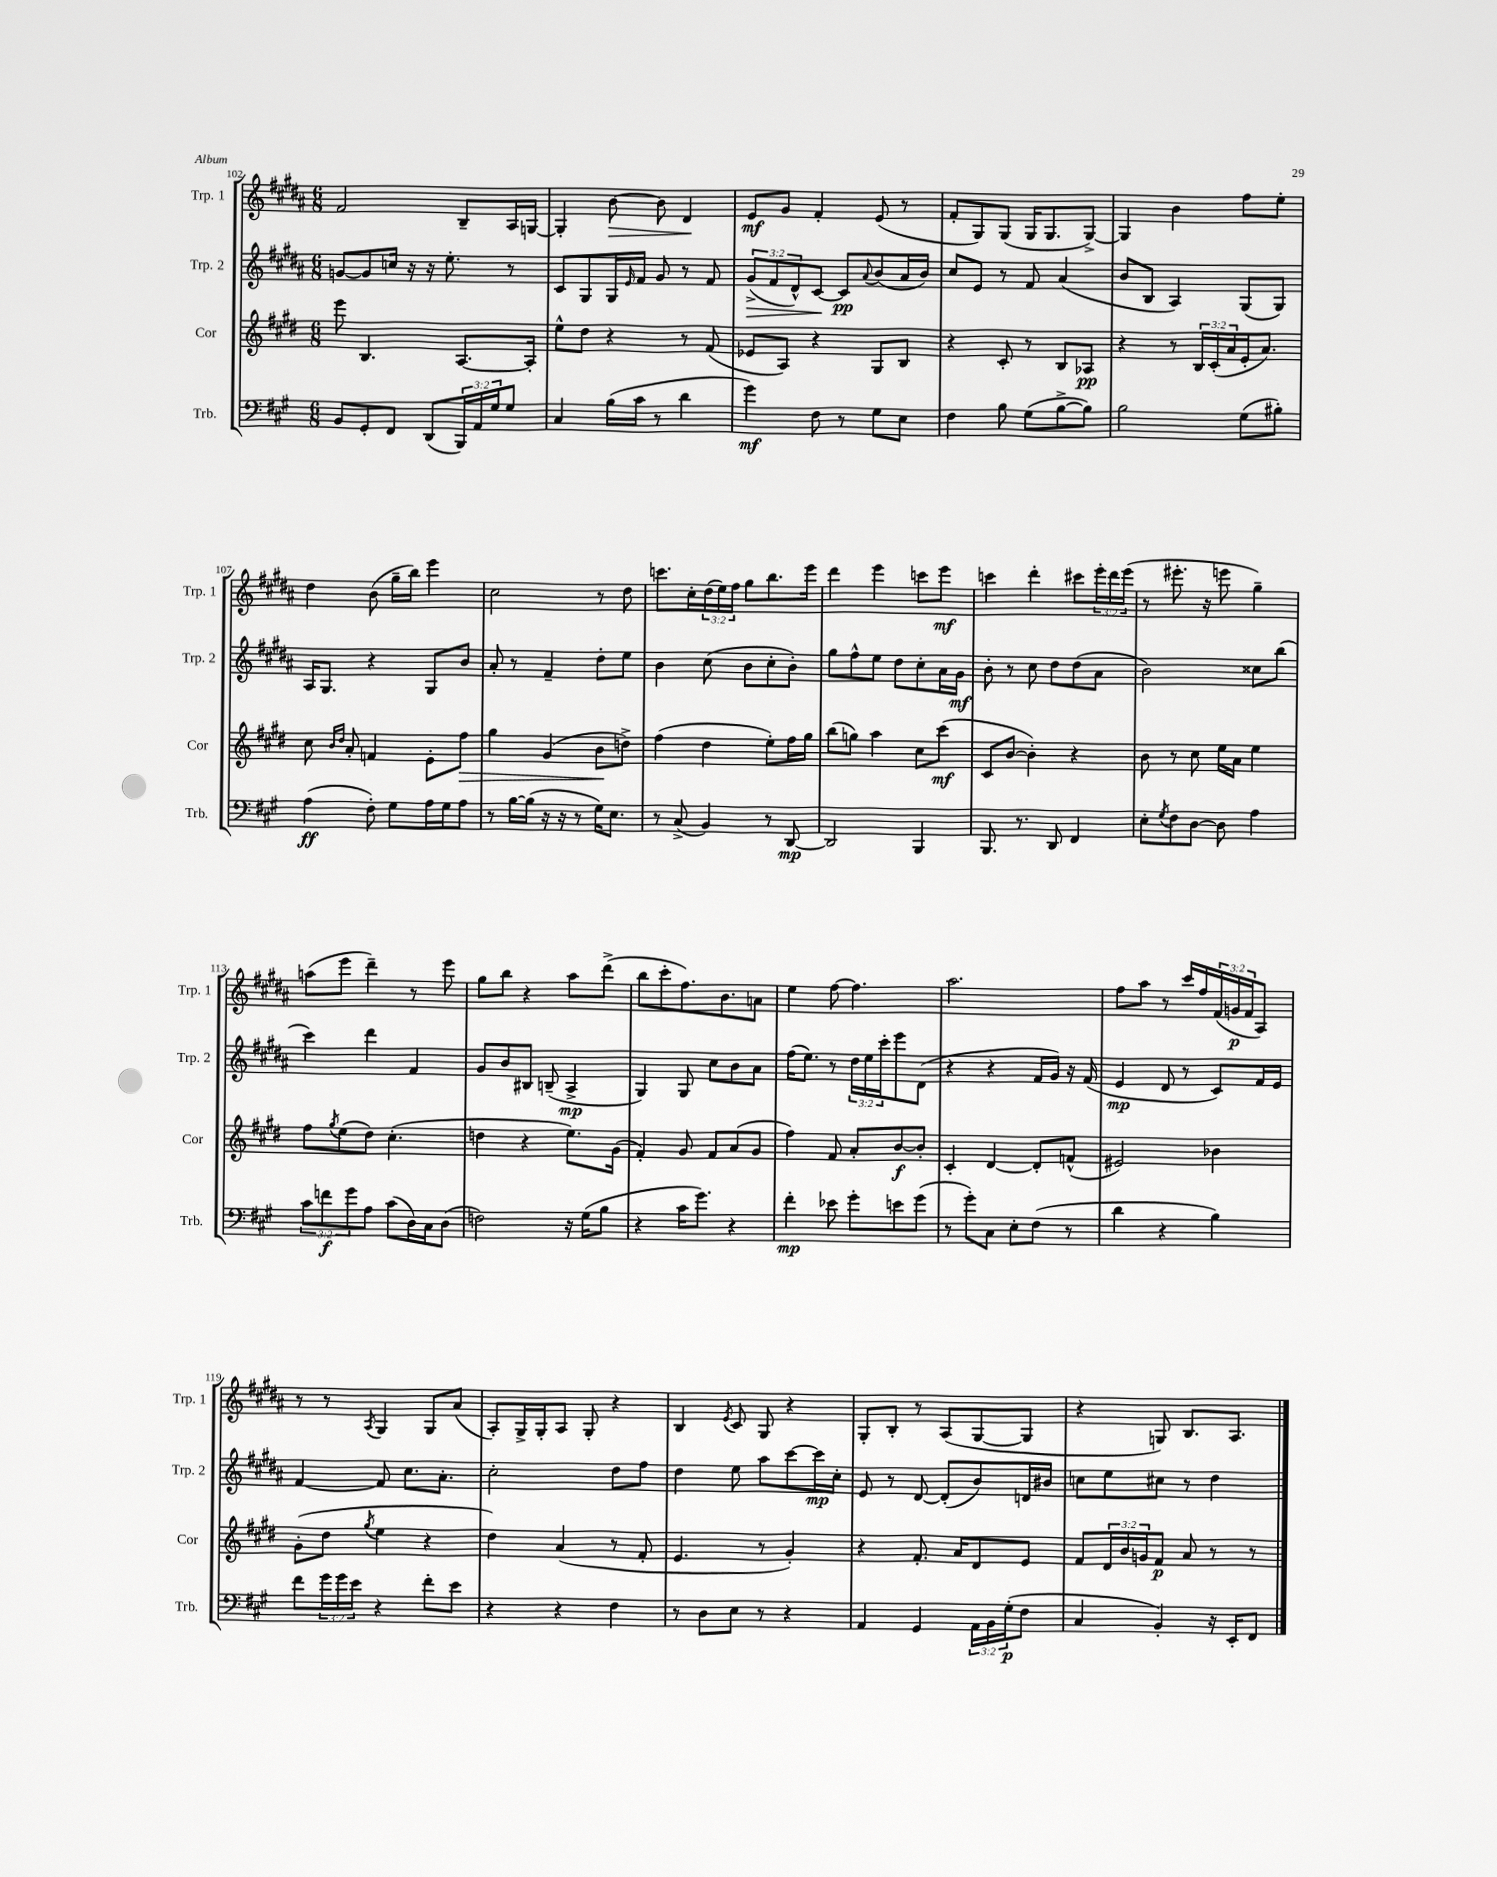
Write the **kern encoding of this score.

**kern	**dynam	**kern	**dynam	**kern	**dynam	**kern	**dynam
*part4	*part4	*part3	*part3	*part2	*part2	*part1	*part1
*staff4	*staff4	*staff3	*staff3	*staff2	*staff2	*staff1	*staff1
*I"Trb.	*	*I"Cor	*	*I"Trp. 2	*	*I"Trp. 1	*
*I'Trb.	*	*I'Cor	*	*I'Trp. 2	*	*I'Trp. 1	*
*clefF4	*	*clefG2	*	*clefG2	*	*clefG2	*
*k[f#c#g#]	*	*k[f#c#g#d#]	*	*k[f#c#g#d#a#]	*	*k[f#c#g#d#a#]	*
*M6/8	*	*M6/8	*	*M6/8	*	*M6/8	*
=102	=102	=102	=102	=102	=102	=102	=102
8BB/L	.	8eee\	.	[8gn/L	.	2f#/	.
8GG#'/	.	4.B/	.	8g/]	.	.	.
8FF#/J	.	.	.	16ccn/Jk	.	.	.
.	.	.	.	16r	.	.	.
(8DD/L	.	.	.	16r	.	.	.
.	.	.	.	8.ee'\	.	.	.
24BBB/L)	.	[8.A/L	.	.	.	8B~/L	.
24AA/	.	.	.	.	.	.	.
24G#/J	.	.	.	.	.	.	.
8G#/J	.	.	.	8r	.	16A#/L	.
.	.	16A'/Jk]	.	.	.	[16Gn/JJ	.
=103	=103	=103	=103	=103	=103	=103	=103
4C#/	.	8ee^^\L	.	8c#/L	.	4G'/]	.
.	.	8dd#\J	.	8G#/	.	.	.
!	!	!	!	!	!	!	!LO:HP:b
(16B\LL	.	4r	.	16G#/L	.	[8b\	>
.	.	.	.	16qqe/	.	.	.
16c#\JJ	.	.	.	16f#/JJ	.	.	.
8r	.	.	.	8g#/	.	8b\]	.
4d\	.	8r	.	8r	.	4d#/	.
.	.	(8f#/	.	8f#/	.	.	.
.	.	.	.	.	.	.	]
=104	=104	=104	=104	=104	=104	=104	=104
!	!	!	!	!	!LO:HP:b	!	!
4g#\)	mf	8e-X/L	.	(12g#^/L	>	8e/L	mf
.	.	.	.	12f#/	.	.	.
.	.	8A/J)	.	.	.	8g#/J	.
.	.	.	.	12d#^^/)	.	.	.
8F#\	.	4r	.	[8c#/J	.	4f#'/	.
8r	.	.	.	8c#/L]	] pp	.	.
.	.	.	.	8qqa#/	.	.	.
8G#\L	.	8G#/L	.	(8b/	.	(8e/	.
8E\J	.	8B/J	.	16a#/L	.	8r	.
.	.	.	.	16b/JJ)	.	.	.
=105	=105	=105	=105	=105	=105	=105	=105
4F#\	.	4r	.	8cc#/L	.	8f#'/L	.
.	.	.	.	8e/J	.	8G#/)	.
8B\	.	8c#'/	.	8r	.	(8G#/J	.
(8G#\L	.	8r	.	8f#/	.	16G#/KL	.
.	.	.	.	.	.	8.G#/	.
[8B^\	.	8B/L	.	(4a#/	.	.	.
8B\J])	.	8A-X/J	pp	.	.	[8G#^/J)	.
=106	=106	=106	=106	=106	=106	=106	=106
2B\	.	4r	.	8b/L	.	4G#/]	.
.	.	.	.	8B/J	.	.	.
.	.	8r	.	4A#/)	.	4b\	.
.	.	24B/LL	.	.	.	.	.
.	.	(24c#'/	.	.	.	.	.
.	.	24a/	.	.	.	.	.
(8G#\L	.	16e'/J	.	(8G#/L	.	8ff#\L	.
.	.	8.a/J)	.	.	.	.	.
8B#X'\J)	.	.	.	8G#/J)	.	8ee'\J	.
!!LO:LB:g=z
=107	=107	=107	=107	=107	=107	=107	=107
(4A\	ff	8cc#\	.	16A#/KL	.	4dd#\	.
.	.	.	.	8.G#/J	.	.	.
.	.	16qqb/LL	.	.	.	.	.
.	.	16qqdd#/JJ	.	.	.	.	.
.	.	8a'/	.	.	.	.	.
8F#'\)	.	4fn/	.	4r	.	(8b\	.
8G#\L	.	.	.	.	.	16gg#~\LL	.
.	.	.	.	.	.	16bb\JJ)	.
16A\L	.	8e'\L	.	8G#/L	.	4eee\	.
16G#\J	.	.	.	.	.	.	.
!	!	!	!LO:HP:b	!	!	!	!
8A\J	.	8ff#\J	>	8b/J	.	.	.
=108	=108	=108	=108	=108	=108	=108	=108
8r	.	4gg#\	.	8a#'/	.	2cc#\	.
[16B\LL	.	.	.	8r	.	.	.
(16B\JJ]	.	.	.	.	.	.	.
16r	.	(4g#/	.	4f#~/	.	.	.
16r	.	.	.	.	.	.	.
8r	.	.	.	.	.	.	.
16G#\KL)	.	8b\L	.	8dd#'\L	.	8r	.
8.E\J	.	.	.	.	.	.	.
.	.	8ddn^\J)	]	8ee\J	.	8dd#\	.
=109	=109	=109	=109	=109	=109	=109	=109
8r	.	(4ff#\	.	4b\	.	8.cccn\L	.
(8C#^/	.	.	.	.	.	.	.
.	.	.	.	.	.	16cc#'\L	.
4BB/)	.	4dd#\	.	(8cc#\	.	(24dd#\	.
.	.	.	.	.	.	24ee\)	.
.	.	.	.	.	.	24ff#\JJ	.
.	.	.	.	8b\L	.	8gg#\L	.
8r	.	8ee'\L)	.	8cc#'\	.	8.bb\	.
[8DD/	mp	16ff#\L	.	8b'\J)	.	.	.
.	.	16gg#\JJ	.	.	.	16eee\Jk	.
=110	=110	=110	=110	=110	=110	=110	=110
2DD/]	.	(8bb\L	.	8gg#\L	.	4ddd#\	.
.	.	8ggn\J)	.	8ff#^^\	.	.	.
.	.	4aa\	.	8ee\J	.	4eee\	.
.	.	.	.	8dd#\L	.	.	.
4BBB/	.	8cc#\L	.	8cc#'\	.	8cccn\L	.
.	.	(8ccc#\J	mf	16a#\L	.	8eee\J	mf
.	.	.	.	16g#\JJ	mf	.	.
=111	=111	=111	=111	=111	=111	=111	=111
8.BBB/	.	8c#/L	.	8b'\	.	4cccn\	.
.	.	[8b/J	.	8r	.	.	.
8.r	.	.	.	.	.	.	.
.	.	4b'\])	.	8cc#\	.	4ddd#'\	.
8DD/	.	.	.	8dd#\L	.	.	.
4FF#/	.	4r	.	(8dd#\	.	8ccc#X\L	.
.	.	.	.	8a#\J	.	24eee'\L	.
.	.	.	.	.	.	24ddd#\	.
.	.	.	.	.	.	(24eee\JJ	.
=112	=112	=112	=112	=112	=112	=112	=112
8E'\L	.	8b\	.	2b\)	.	8r	.
8qG#/	.	.	.	.	.	.	.
8F#\	.	8r	.	.	.	8.eee#X'\	.
[8D\J	.	8cc#\	.	.	.	.	.
.	.	.	.	.	.	16r	.
8D\]	.	16ee\LL	.	.	.	8eeen\	.
.	.	16a\JJ	.	.	.	.	.
4A\	.	4ee\	.	8cc##X\L	.	4gg#~\)	.
.	.	.	.	(8bb\J	.	.	.
!!LO:LB:g=z
=113	=113	=113	=113	=113	=113	=113	=113
12c#\L	.	8ff#\L	.	4ccc#\)	.	(8aan\L	.
12fn\	f	.	.	.	.	.	.
.	.	8qgg#/	.	.	.	.	.
.	.	(8ee\	.	.	.	8eee\J	.
12g#\	.	.	.	.	.	.	.
8A\J	.	8dd#\J)	.	4ddd#\	.	4ddd#~\)	.
(8c#\L	.	(4.cc#'\	.	.	.	.	.
16D\L)	.	.	.	4f#/	.	8r	.
16C#\J	.	.	.	.	.	.	.
(8D\J	.	.	.	.	.	8eee\	.
=114	=114	=114	=114	=114	=114	=114	=114
2Fn\)	.	4ddn\	.	8g#/L	.	8gg#\L	.
.	.	.	.	8b/	.	8bb\J	.
.	.	4r	.	8B#X/J	.	4r	.
.	.	.	.	(8Bn~/	.	.	.
16r	.	8.ee\L)	.	4A#^/	mp	8aa#\L	.
(16G#\KL	.	.	.	.	.	.	.
8B\J	.	.	.	.	.	(8ddd#^\J	.
.	.	(16g#\Jk	.	.	.	.	.
=115	=115	=115	=115	=115	=115	=115	=115
4r	.	4f#'/)	.	4G#/)	.	8bb\L	.
.	.	.	.	.	.	8ccc#'\	.
16c#\KL	.	8g#/	.	8G#/	.	8.ff#\)	.
8.g#\J)	.	.	.	.	.	.	.
.	.	8f#/L	.	8cc#\L	.	.	.
.	.	.	.	.	.	8.b\	.
4r	.	(8a/	.	8b\	.	.	.
.	.	8g#/J	.	8a#\J	.	8an\J	.
=116	=116	=116	=116	=116	=116	=116	=116
4f#'\	mp	4ff#\)	.	(16ff#\KL	.	4ee\	.
.	.	.	.	8.ee\J)	.	.	.
8e-X\	.	8f#/	.	8r	.	[8ff#\	.
8g#'\L	.	8a'/L	.	24dd#\LL	.	4.ff#\]	.
.	.	.	.	24ee\	.	.	.
.	.	.	.	24ccc#'\J	.	.	.
8en\	.	[8b/	f	8eee\	.	.	.
(8g#\J	.	8b'/J]	.	(8d#\J	.	.	.
=117	=117	=117	=117	=117	=117	=117	=117
8r	.	4c#'/	.	4r	.	2.aa#\	.
8g#'\L)	.	.	.	.	.	.	.
8C#\J	.	[4d#/	.	4r	.	.	.
8E'\L	.	.	.	.	.	.	.
(8F#\J	.	8d#'/L]	.	16f#/LL	.	.	.
.	.	.	.	16g#/JJ)	.	.	.
8r	.	(8fn^^/J	.	16r	.	.	.
.	.	.	.	(16f#/	.	.	.
=118	=118	=118	=118	=118	=118	=118	=118
4d\	.	2e#X/)	.	4e/	mp	8ff#\L	.
.	.	.	.	.	.	8aa#\J	.
4r	.	.	.	8d#/	.	8r	.
.	.	.	.	8r	.	16ccc#/LL	.
.	.	.	.	.	.	16ff#/	.
4B\)	.	4b-X\	.	8c#/L)	.	(24f#/	.
.	.	.	.	.	.	24gn/	p
.	.	.	.	.	.	24f#/J	.
.	.	.	.	16f#/L	.	8A#/J)	.
.	.	.	.	16e/JJ	.	.	.
!!LO:LB:g=z
=119	=119	=119	=119	=119	=119	=119	=119
8f#\L	.	(8g#'\L	.	[4f#/	.	8r	.
24g#\L	.	8dd#\J	.	.	.	8r	.
24g#\	.	.	.	.	.	.	.
24e\JJ	.	.	.	.	.	.	.
.	.	8qgg#/	.	.	.	8qA#/	.
4r	.	4ee\	.	8f#/]	.	4G#/	.
.	.	.	.	8.cc#\L	.	.	.
8f#'\L	.	4r	.	.	.	8G#/L	.
.	.	.	.	8.a#'\J	.	.	.
8e\J	.	.	.	.	.	(8a#/J	.
=120	=120	=120	=120	=120	=120	=120	=120
4r	.	4dd#\)	.	2cc#'\	.	8A#'/L)	.
.	.	.	.	.	.	16G#^/L	.
.	.	.	.	.	.	16G#'/J	.
4r	.	(4a/	.	.	.	8A#/J	.
.	.	.	.	.	.	8G#'/	.
4F#\	.	8r	.	8dd#\L	.	4r	.
.	.	8f#'/	.	8ff#\J	.	.	.
=121	=121	=121	=121	=121	=121	=121	=121
8r	.	4.e/	.	4dd#\	.	4B/	.
8D\L	.	.	.	.	.	.	.
.	.	.	.	.	.	8qe/	.
8E\J	.	.	.	8ee\	.	8c#/	.
8r	.	8r	.	8aa#\L	.	8G#/	.
4r	.	4g#'/)	.	[8ccc#\	.	4r	.
.	.	.	.	16ccc#\L]	mp	.	.
.	.	.	.	16cc#'\JJ	.	.	.
=122	=122	=122	=122	=122	=122	=122	=122
4AA/	.	4r	.	8e/	.	8G#'/L	.
.	.	.	.	8r	.	8B'/J	.
4GG#/	.	8.f#'/	.	[8d#/	.	8r	.
.	.	.	.	(8d#'/L]	.	(8A#/L	.
.	.	16a/KL	.	.	.	.	.
24AA\LL	.	8d#/	.	8b/)	.	[8G#/	.
24BB\	.	.	.	.	.	.	.
(24G#'\J	p	.	.	.	.	.	.
8F#\J	.	8e/J	.	16dn/L	.	8G#/J]	.
.	.	.	.	16b#X/JJ	.	.	.
=123	=123	=123	=123	=123	=123	=123	=123
4C#/	.	8f#/L	.	8ccn\L	.	4r	.
.	.	24d#/L	.	8ee\	.	.	.
.	.	24b/	.	.	.	.	.
.	.	24gn/J	.	.	.	.	.
4BB'/)	.	8f#/J	p	8cc#X\J	.	8Gn/)	.
.	.	8a/	.	8r	.	8.B/L	.
16r	.	8r	.	4dd#\	.	.	.
16EE'/KL	.	.	.	.	.	8.A#/J	.
8FF#/J	.	8r	.	.	.	.	.
==	==	==	==	==	==	==	==
*-	*-	*-	*-	*-	*-	*-	*-
